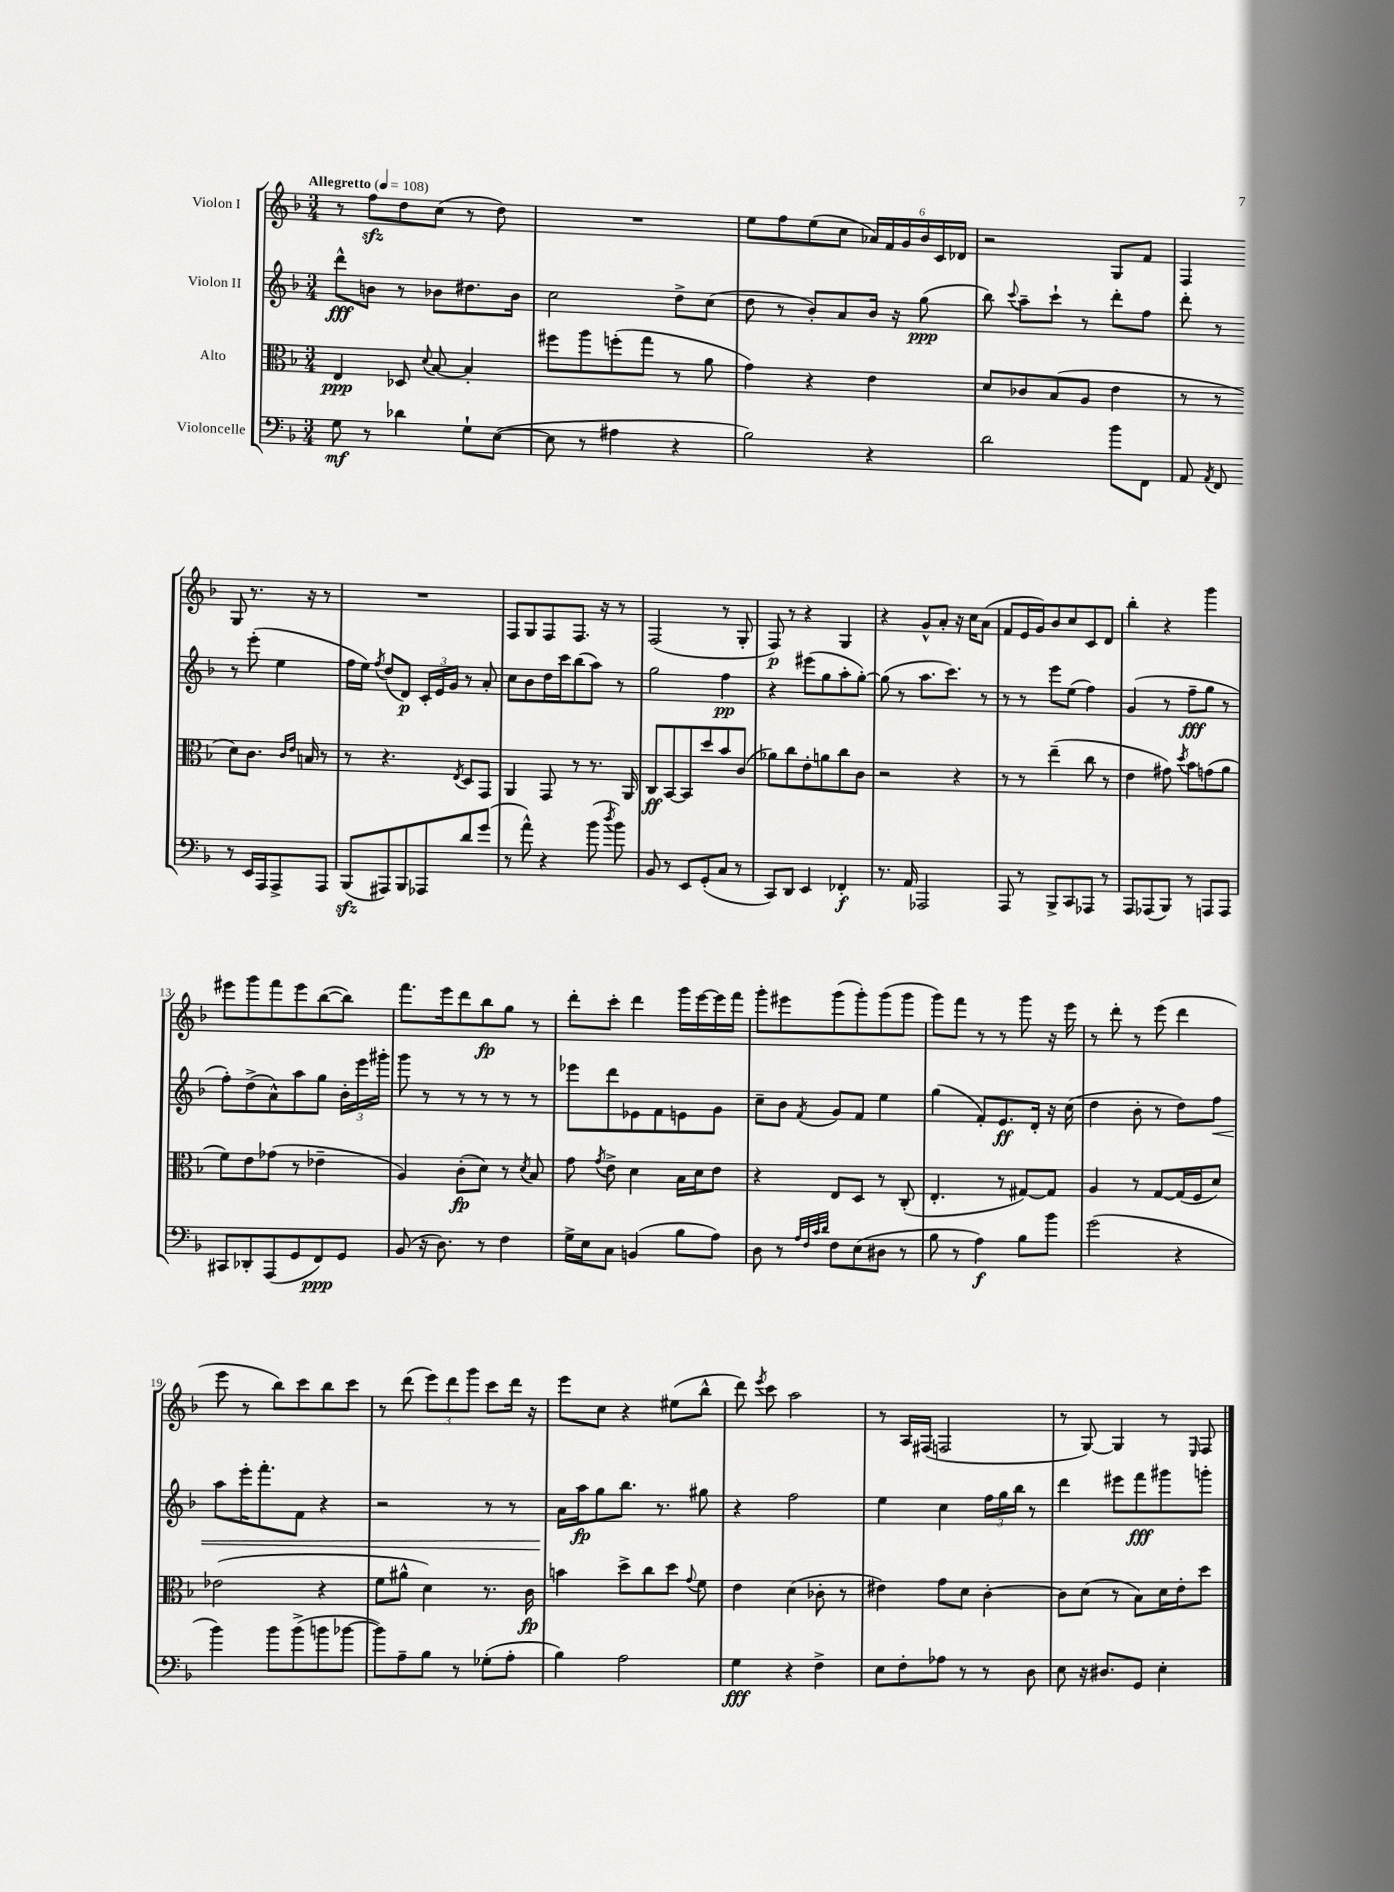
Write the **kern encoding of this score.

**kern	**kern	**kern	**kern
*staff4	*staff3	*staff2	*staff1
*clefF4	*clefC3	*clefG2	*clefG2
*k[b-]	*k[b-]	*k[b-]	*k[b-]
*M3/4	*M3/4	*M3/4	*M3/4
*MM108	*MM108	*MM108	*MM108
8G	4E	8ddd^^	8r
8r	.	8b	8ff
4d-	8D-	8r	8dd
.	8qqd	.	.
.	[8B-	8b-	(8cc
8G`	4B-']	8.dd#	8r
([8E	.	.	8dd)
.	.	16b-	.
=	=	=	=
8E]	8ff#	2cc	2.r
8r	8aa	.	.
4A#	(8ff'	.	.
.	8gg	.	.
4r	8r	8dd^	.
.	8a	(8cc	.
=	=	=	=
2B-)	4g)	8dd	8ee
.	.	8r	8ff
.	4r	8b-')	(8ee
.	.	8a	8cc
4r	4e	16b-	24a-)
.	.	.	24f
.	.	16r	.
.	.	.	24g
.	.	(8gg	24b-
.	.	.	24c
.	.	.	24d-
=	=	=	=
2d	8d	8bb-)	2r
.	.	8qqccc	.
.	8c-	8aa~	.
.	(8B-	8ccc`	.
.	8A	8r	.
8b-	4e	8ddd'	8G
8FF	.	8ff	8f
=	=	=	=
8AA	8r	8ddd'	4F
8qAA	.	.	.
8FF	8r	8r	.
8r	8d)	8r	8G
16EE	8.c	(8eee'	8.r
16AAA	.	.	.
8AAA^	.	4ee	.
.	16qqc	.	.
.	16qqe	.	.
.	16B	.	16r
8AAA	8r	.	8r
=	=	=	=
(8BBB-	8r	16ff	2.r
.	.	16ee)	.
.	.	8qff	.
8AAA#)	4.r	(8dd	.
8BBB-	.	8d)	.
8AAA-	.	24c'	.
.	.	24e	.
.	.	24g	.
.	8qE	.	.
8d	8D	8r	.
(8g	8GG	8a'	.
=	=	=	=
8r	4AA	8cc	8F
8a^^)	.	8b-	8G
4r	8GG	16dd	8F
.	.	16ccc	.
.	8r	(8bb-	8.F
(8b-	8.r	8aa)	.
.	.	.	16r
8qdd	.	.	.
8b-)	.	8r	8r
.	16AA	.	.
=	=	=	=
8BB-	8C	2gg	(2F
8r	[8BB-	.	.
8EE	8BB-]	.	.
(8GG'	8dd	.	.
8C	8b-	4ff	8r
8r	(8c	.	8G'
=	=	=	=
8CC)	8a-)	4r	8F)
8DD	8cc	.	8r
4EE	8e'	(8eee#	4r
.	8a	8gg	.
4FF-'	8cc	8aa'	4G
.	8c	[8gg')	.
=	=	=	=
8.r	2r	(8gg]	4r
.	.	8r	.
16AA	.	.	.
2AAA-	.	8.aa	8g^^
.	.	.	8a'
.	.	8.ccc)	.
.	4r	.	16r
.	.	.	16cc
.	.	8r	(8a
=	=	=	=
8AAA	8r	8r	8f
8r	8r	8r	16e
.	.	.	16g)
8BBB-^	(4ee~	8eee	8b-
8CC	.	(8ee	8cc
8AAA-	8cc	4ff)	8c
8r	8r	.	8d
=	=	=	=
8AAA	4e	(4g	4bb-'
(8AAA-	.	.	.
8BBB-)	8g#)	8r	4r
.	8qdd	.	.
8r	8b-	8ff~	.
8AAA	(8g	8gg	4ggg
8AAA	8a	8r	.
=	=	=	=
8CC#	8f)	8ff')	8eee#
8DD-'	8e	(8dd^	8ggg
(8AAA	(8g-	8a^^)	8fff
8GG	8r	8aa	8eee#
8FF)	4e-~	8gg	([8bb-
8GG	.	24b-'	8bb-])
.	.	24eee	.
.	.	24ggg#'	.
=	=	=	=
(8BB-	4A)	8ggg	8.fff
16r	.	8r	.
8.D)	.	.	16eee
.	(8c'	8r	8ddd
8r	8d)	8r	8bb-
4F	8r	8r	8gg
.	8qd	.	.
.	8B-	8r	8r
=	=	=	=
16G^	8g	8eee-	8ddd'
16E	.	.	.
.	8qg	.	.
8C	8e^	8ddd	8ccc'
(4BB	4d	8e-	4ddd
.	.	8f	.
8B-	16B-	8e	16ggg
.	16d	.	[16eee
8A)	8e	8g	16eee]
.	.	.	16fff
=	=	=	=
8D	4r	8cc~	8ggg'
8r	.	8b-	8eee#
32qqA	.	.	.
32qqF	.	.	.
32qqc	.	.	.
32qqd	.	8qf	.
8F	8E	8g	(8ggg
(8E	8D	8f	8ggg')
8D#	8r	4ee	(8ggg
8r	(8C'	.	8ggg
=	=	=	=
8B-	4.E'	(4gg	8ggg)
8r	.	.	8fff
4A)	.	8f')	8r
.	8r	8.e	8r
8B-	[8G#)	.	8ggg
.	.	16d'	.
8b-	8G#]	16r	16r
.	.	(16cc	16eee
=	=	=	=
(2g	4A	4dd	8r
.	.	.	8ddd'
.	8r	8b-'	8r
.	[8G	8r	(8eee
4r	(16G]	8dd)	4ddd
.	16F	.	.
.	8d)	8ff	.
=	=	=	=
4b-)	(2e-	8aa	8eee
.	.	16eee'	8r
.	.	8.fff'	.
8b-	.	.	8bb-)
(8b-^	.	8f	8ccc
8b	4r	4r	8bb-
[8b-	.	.	8ccc
=	=	=	=
8b-])	8f	2r	8r
8A~	8a#^^	.	(8ddd
8B-	4d)	.	12eee)
.	.	.	12ddd
8r	.	.	.
.	.	.	12ggg
(8G-'	8.r	8r	8ccc
8A'	.	8r	16ddd
.	16c	.	16r
=	=	=	=
4B-)	4b	16a	8eee
.	.	16aa	.
.	.	8gg	8cc
2A	8dd^	8.bb-	4r
.	8cc	.	.
.	.	8.r	.
.	8dd	.	(8ee#
.	8qqg	.	.
.	8f	8gg#	8bb-^^
=	=	=	=
4G	4e	4r	8ddd)
.	.	.	8qeee
.	.	.	8ccc
4r	(4d	2ff	2aa
4F^	8c-'	.	.
.	8r	.	.
=	=	=	=
8E	4e#)	4ee	8r
8F'	.	.	16A
.	.	.	(16F#
8A-	8g	4cc	2F
8r	8d	.	.
8r	[4c'	24ff	.
.	.	24gg	.
.	.	24bb-	.
8D	.	8r	.
=	=	=	=
8E	8c]	4ddd	8r
16r	(8d	.	[8G)
8.D#	.	.	.
.	8r	8eee#	4G]
8GG	8B-)	8fff	.
4E'	16d	8ggg#	8r
.	16e'	.	.
.	.	.	16qqE
.	8dd	8ggg'	8F
==	==	==	==
*-	*-	*-	*-
